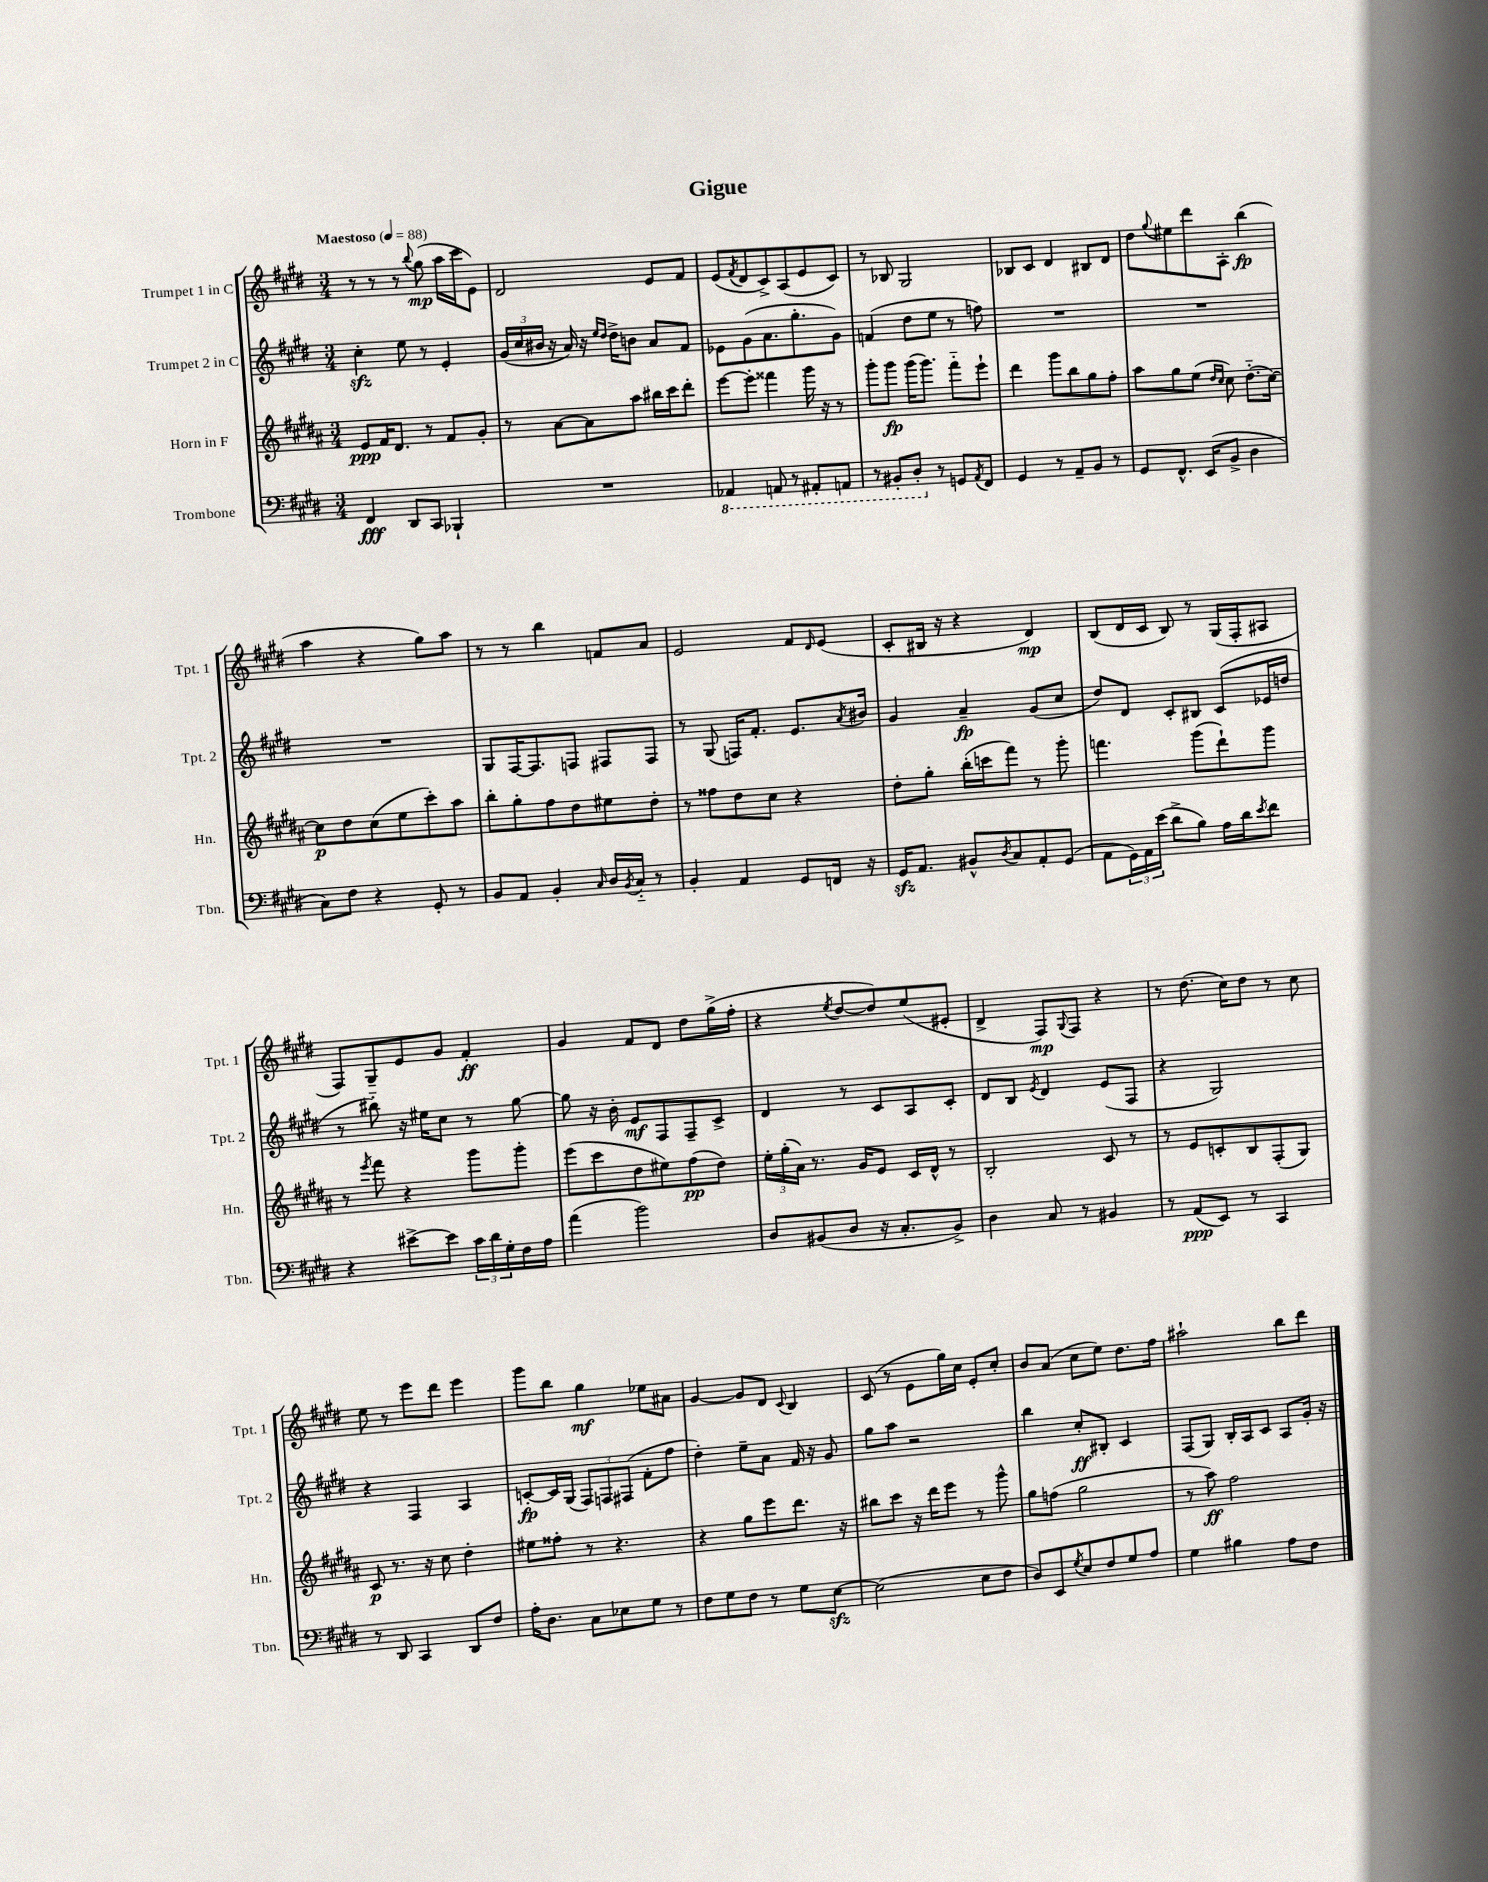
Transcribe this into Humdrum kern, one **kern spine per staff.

**kern	**kern	**kern	**kern
*staff4	*staff3	*staff2	*staff1
*clefF4	*clefG2	*clefG2	*clefG2
*k[f#c#g#d#]	*k[f#c#g#d#a#]	*k[f#c#g#d#]	*k[f#c#g#d#]
*M3/4	*M3/4	*M3/4	*M3/4
*MM88	*MM88	*MM88	*MM88
4FF#/	8e/L	4cc#'\	8r
.	16f#/K	.	8r
.	8.d#/J	.	.
8DD#/L	.	8ee\	8r
.	.	.	8qqbb/
8CC#/J	8r	8r	(8gg#\
4BBB-`/	8f#/L	4e'/	16aa\LL
.	.	.	16ccc#\J
.	8g#'/J	.	8e\J)
=	=	=	=
2.r	8r	(24g#/LL	2d#/
.	.	24cc#/	.
.	.	24b#/JJ	.
.	[8a#\L	16r	.
.	.	16a/)	.
.	8a#\]	16r	.
.	.	16qqee/LL	.
.	.	16qqdd#/JJ	.
.	.	16dd#^\LK	.
.	8aa#\J	8b\J	.
.	16bb#\LL	8a/L	8e/L
.	16ccc#\J	.	.
.	8ddd#'\J	8f#/J	8f#/J
=	=	=	=
4AAA-/	[8eee\L	8e-\L	(8e/L
.	.	.	8qf#/
.	8eee'\]J	(8g#\	8d#/
8AAA/	4fff##\	8.a\	8c#^/)
8r	.	.	(8A/
.	.	8.gg#'\	.
8AAA#'/L	16ggg#\	.	8e/
.	16r	.	.
8AAA/J	8r	8g#\J)	8c#/J)
=	=	=	=
8r	8ggg#'\L	(4f/	8r
8BBB#'/L	8ggg#\J	.	8B-/
8DD#'/J	(16ggg#\LK	8dd#\L	2G#/
.	8.ggg#\J)	.	.
8r	.	8ee\J	.
8GG/L	8fff#'~\L	8r	.
8qAA/	.	.	.
8FF#/J	8eee`\J	8ff\)	.
=	=	=	=
4GG#/	4ddd#\	2.r	8B-/L
.	.	.	8c#/J
8r	8ggg#\L	.	4d#/
8AA~/L	8bb\	.	.
8BB/J	8gg#\	.	8B#/L
8r	8ff#'\J	.	8d#/J
=	=	=	=
8GG#/L	8aa#\L	2.r	8dd#\L
.	.	.	8qqgg#/
8.FF#^^/J	8gg#\	.	8ee#\
.	(8ee\J	.	8ddd#\
(16EE/LK	.	.	.
.	16qqdd#/LL	.	.
.	16qqcc#/JJ	.	.
8BB^/J	8cc#\)	.	8A'\J
4D#\	(8.dd#'~\L	.	(4bb\
.	[16cc#\Jk)	.	.
=	=	=	=
8C#\L)	8cc#\]L	2.r	4aa\
8F#\J	8dd#\	.	.
4r	(8cc#\	.	4r
.	8ee\	.	.
8GG#'/	8ccc#'\)	.	8gg#\L)
8r	8aa#\J	.	8aa\J
=	=	=	=
8BB/L	8bb'\L	8G#/L	8r
8AA/J	8gg#'\	[16F#/K	8r
.	.	8.F#/]	.
4BB'/	8ff#\	.	4bb\
.	8dd#\	8F/J	.
16qqC#/	.	.	.
16D#/LL	8ee#\	8F#/L	8f/L
8qBB/	.	.	.
16C#'~/JJ	.	.	.
8r	8dd#'\J	8F#/J	8a/J
=	=	=	=
4BB'/	8r	8r	2e/
.	8ff##\L	(8G#/	.
4AA/	8dd#\	16F/LK)	.
.	.	8.f#'/J	.
.	8cc#\J	.	.
8GG#/L	4r	8.e/L	8f#/L
.	.	.	16qqd#/
16FF/Jk	.	.	(8e/J
.	.	8qa/	.
16r	.	16b#/Jk	.
=	=	=	=
16GG#/LK	8dd#'\L	4g#/	8c#'/L
8.AA/J	.	.	.
.	8gg#'\J	.	16B#/Jk
.	.	.	16r
8BB#^^/L	(16bb'\LL	4a~/	4r
.	16ccc\J	.	.
8qD#/	.	.	.
8C#/	8fff#\J)	.	.
8AA'/	8r	(8g#/L	4d#/)
(8GG#/J	8ggg#'\	8cc#/J	.
=	=	=	=
8AA\L	4.fff\	8dd#/L)	(8B/L
24GG#\L)	.	8d#/J	16d#/L
24AA\	.	.	.
.	.	.	16c#/JJ
(24e\JJ	.	.	.
8d#^\L	.	8c#'/L	8B/)
8B\J)	(8ggg#\L	8B#/J	8r
16A\LL	8ddd#`\)	(8c#/L	(16G#/LL
16d#\J	.	.	16F#'/J
8qe/	.	.	.
8f#\J	8ggg#\J	16e-/L	8A#/J
.	.	16dd/JJ	.
=	=	=	=
4r	8r	8r	8F#/L)
.	8qeee/	.	.
.	8fff#\	8bb#'~\)	8G#~/
[8e#^\L	4r	16r	8e/
.	.	16ee#\LK	.
8e#\]J	.	8cc#\J	8g#/J
24c#\LL	8ggg#\L	8r	4f#'/
24d#\	.	.	.
24G#'\	.	.	.
16F#\	8ggg#'\J	[8gg#\	.
16A\JJ	.	.	.
=	=	=	=
(4a\	(8eee\L	8gg#\]	4g#/
.	8ccc#\	16r	.
.	.	16b'\	.
2b\)	8dd#\	8e/L	8f#/L
.	8ee#\)	8F#/	8d#/J
.	(8ff#\	8F#~/	8dd#\L
.	8dd#\J)	8c#^/J	(16gg#^\L
.	.	.	16ff#'\JJ
=	=	=	=
8D#/L	24ee'\LL	4d#/	4r
.	(24gg#'\	.	.
.	24a#\JJ)	.	.
(8BB#/	8.r	.	.
.	.	.	8qee/
8D#/J	.	8r	[8dd#/L
.	16g#/LK	.	.
16r	8e/J	8c#/L	8dd#/])
8.C#'/L	.	.	.
.	16c#/LL	8A/	(8ee/
.	16d#^^/JJ	.	.
8BB#^/J)	8r	8c#'/J	8e#'/J
=	=	=	=
4D#\	2B'/	8d#/L	4d#^/
.	.	8B/J	.
.	.	8qe/	.
8C#/	.	4d#/	8F#/L)
.	.	.	8qqG#/
8r	.	.	8F#/J
4BB#/	8c#/	(8e/L	4r
.	8r	8F#/J	.
=	=	=	=
8r	8r	4r	8r
(8AA/L	8e/L	.	(8.dd#\
8EE/J)	8c'/	2G#/)	.
.	.	.	16cc#\LK)
8r	8B/	.	8dd#\J
4CC#/	(8F#'/	.	8r
.	8G#/J)	.	8cc#\
=	=	=	=
8r	8c#/	4r	8ee\
8DD#/	8.r	.	8r
4CC#/	.	4F#/	8eee\L
.	16r	.	.
.	8cc#\	.	8ddd#\J
8DD#/L	4dd#'\	4A/	4eee\
8F#/J	.	.	.
=	=	=	=
16A'\LK	8ee#\L	[8c'/L	8ggg#\L
8.D#\J	.	.	.
.	8ff##'\J	16c/]L	8bb\J
.	.	(16G#/JJ	.
8C#\L	8r	12F#/L)	4gg#\
.	.	12F/	.
8E-\	4.r	.	.
.	.	(12F#/J	.
8G#\J	.	8f#'\L	8ee-\L
8r	.	8ff#\J	8a#\J
=	=	=	=
8F#\L	4r	4dd#'\)	[4g#/
8G#\	.	.	.
8F#\J	8gg#\L	8ee~\L	8g#/]L
8r	8eee\	8a\J	8d#/J
.	.	.	8qqc#/
8G#\L	8.ddd#\J	16f#/	4B/
.	.	16r	.
[8E\J	.	8g#/	.
.	16r	.	.
=	=	=	=
(2E\]	8bb#\L	8gg#\L	(8c#/
.	8ccc#\J	8aa\J	8r
.	16r	2r	8e\L
.	16ddd#\LK	.	.
.	8eee\J	.	16gg#\L)
.	.	.	16cc#\JJ
8E\L	8r	.	8e'/L
8F#\J	8ggg#^^\	.	8cc#'/J
=	=	=	=
8D#/L)	8gg#\L	4bb\	8b/L
8EE/	(8ff\J	.	(8a/J
8qG#/	.	.	.
8E/	2gg#\	8cc#'/L	8cc#\L
8F#/	.	8B#'/J	8ee\J)
8G#/	.	4c#/	8.dd#\L
8A/J	.	.	.
.	.	.	16ff#\Jk
=	=	=	=
4G#\	8r	(8F#/L	2aa#`\
.	8aa#\)	8G#/J)	.
4B#\	2ff#\	16B'/LL	.
.	.	16A/J	.
.	.	8c#/J	.
8A\L	.	8A/L	8bb\L
8F#\J	.	16g#'/Jk	8ddd#\J
.	.	16r	.
==	==	==	==
*-	*-	*-	*-
